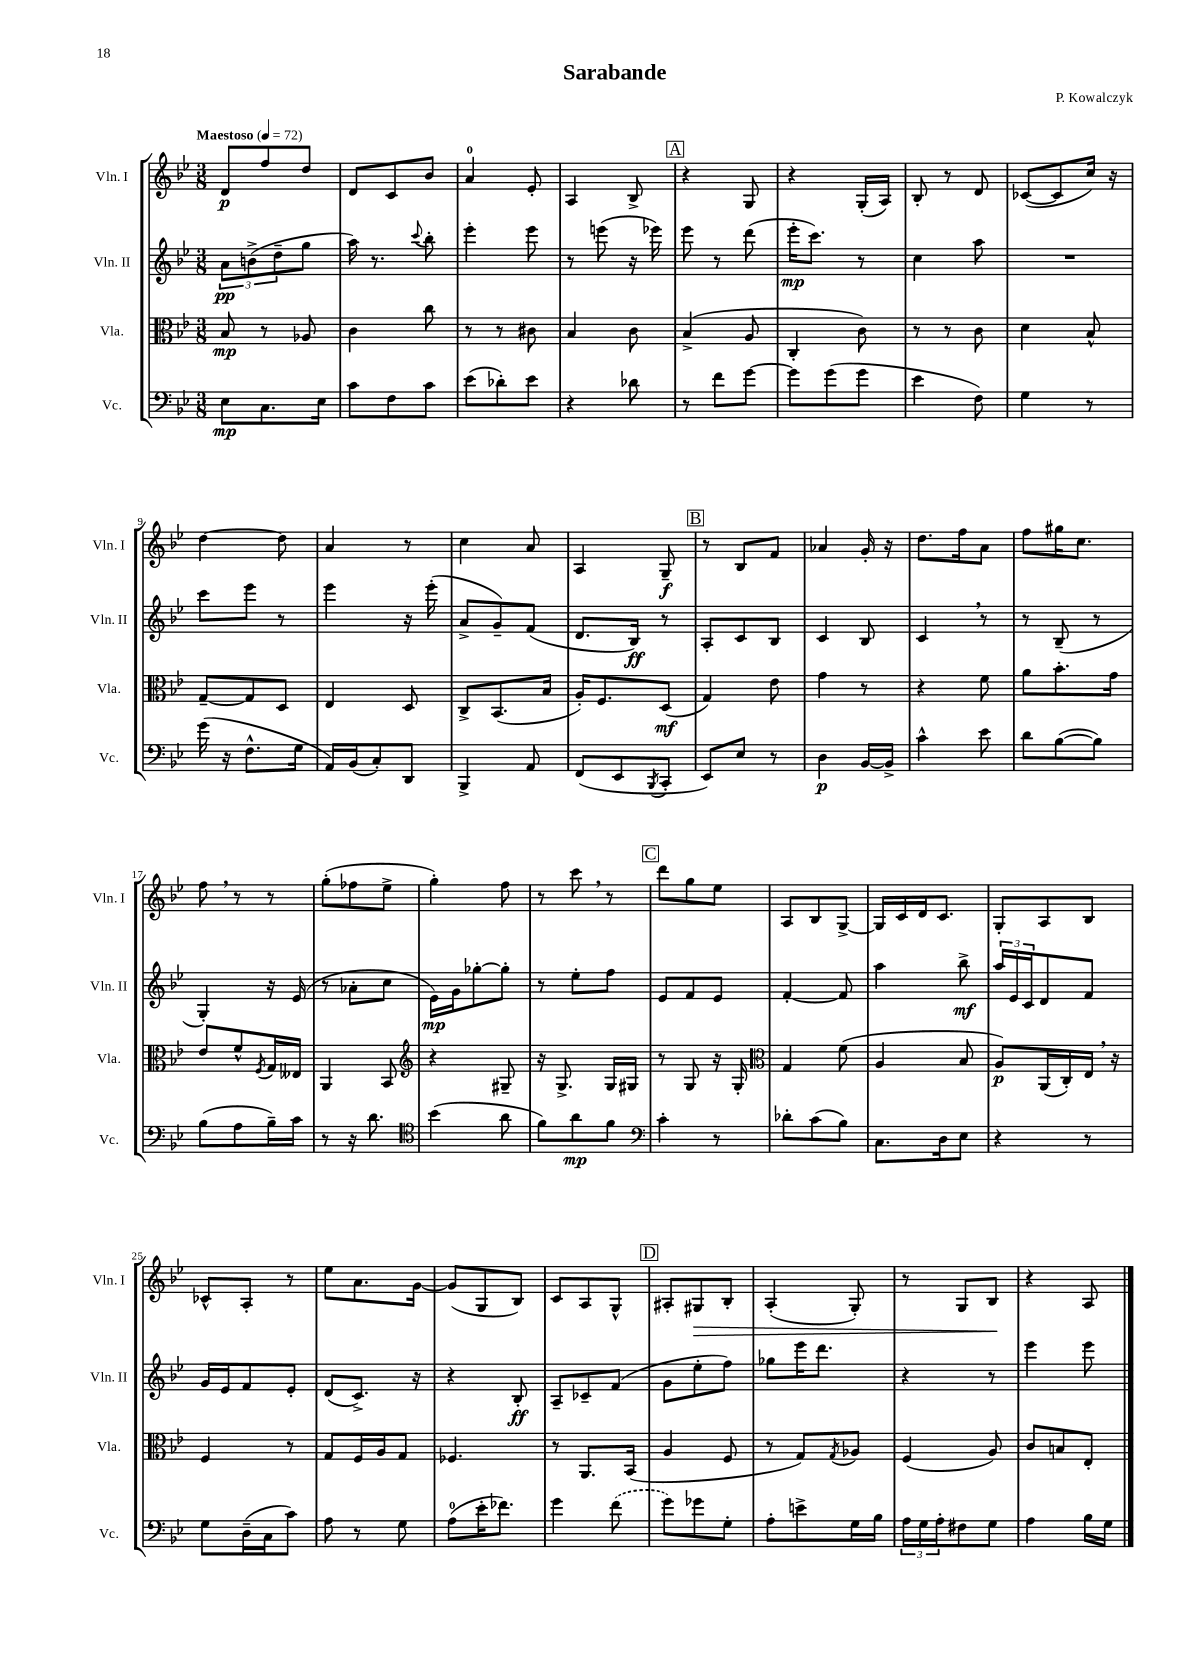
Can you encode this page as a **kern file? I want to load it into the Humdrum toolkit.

**kern	**dynam	**kern	**dynam	**kern	**dynam	**kern	**dynam
*part4	*part4	*part3	*part3	*part2	*part2	*part1	*part1
*staff4	*staff4	*staff3	*staff3	*staff2	*staff2	*staff1	*staff1
*I"Vc.	*	*I"Vla.	*	*I"Vln. II	*	*I"Vln. I	*
*I'Vc.	*	*I'Vla.	*	*I'Vln. II	*	*I'Vln. I	*
*clefF4	*	*clefC3	*	*clefG2	*	*clefG2	*
*k[b-e-]	*	*k[b-e-]	*	*k[b-e-]	*	*k[b-e-]	*
*M3/8	*	*M3/8	*	*M3/8	*	*M3/8	*
*MM72	*	*MM72	*	*MM72	*	*MM72	*
=1	=1	=1	=1	=1	=1	=1	=1
!	!	!	!	!	!	!LO:TX:a:B:t=Maestoso	!
8E-\L	mp	8B-/	mp	12a\L	pp	8d/L	p
.	.	.	.	(12bn^\	.	.	.
8.C\	.	8r	.	.	.	8ff/	.
.	.	.	.	12dd~\	.	.	.
.	.	8A-X/	.	8gg\J	.	8dd/J	.
16E-\Jk	.	.	.	.	.	.	.
=2	=2	=2	=2	=2	=2	=2	=2
8c\L	.	4c\	.	16aa\)	.	8d/L	.
.	.	.	.	8.r	.	.	.
8F\	.	.	.	.	.	8c/	.
.	.	.	.	8qqccc/	.	.	.
8c\J	.	8cc\	.	8bb-'\	.	8b-/J	.
=3	=3	=3	=3	=3	=3	=3	=3
(8e-\L	.	8r	.	4eee-'\	.	4a/	.
8d-X'\)	.	8r	.	.	.	.	.
8e-\J	.	8c#X\	.	8eee-\	.	8e-'/	.
=4	=4	=4	=4	=4	=4	=4	=4
4r	.	4B-/	.	8r	.	4A/	.
.	.	.	.	(8eeen\	.	.	.
8d-X\	.	8c\	.	16r	.	8B-^/	.
.	.	.	.	16eee-X\)	.	.	.
!!LO:REH:place=s1:t=A
=5	=5	=5	=5	=5	=5	=5	=5
8r	.	(4B-^/	.	8eee-\	.	4r	.
8f\L	.	.	.	8r	.	.	.
[8g\J	.	8A/	.	(8ddd\	.	8G/	.
=6	=6	=6	=6	=6	=6	=6	=6
8g\L]	.	4C'/	.	16eee-'\KL	mp	4r	.
.	.	.	.	8.ccc\J)	.	.	.
(8g\	.	.	.	.	.	.	.
8g\J	.	8c\)	.	8r	.	(16G'/LL	.
.	.	.	.	.	.	16A/JJ)	.
=7	=7	=7	=7	=7	=7	=7	=7
4e-\	.	8r	.	4cc\	.	8B-'/	.
.	.	8r	.	.	.	8r	.
8F\)	.	8c\	.	8aa\	.	8d/	.
=8	=8	=8	=8	=8	=8	=8	=8
4G\	.	4d\	.	4.r	.	([8c-X/L	.
.	.	.	.	.	.	8c-/]	.
8r	.	8B-^^/	.	.	.	16cc/Jk)	.
.	.	.	.	.	.	16r	.
!!LO:LB:g=z
=9	=9	=9	=9	=9	=9	=9	=9
(16g\	.	[8G~/L	.	8ccc\L	.	[4dd\	.
16r	.	.	.	.	.	.	.
8.F^^\L	.	8G/]	.	8eee-\J	.	.	.
.	.	8D/J	.	8r	.	8dd\]	.
16G\Jk	.	.	.	.	.	.	.
=10	=10	=10	=10	=10	=10	=10	=10
16AA/LL)	.	4E-/	.	4eee-\	.	4a/	.
(16BB-/J	.	.	.	.	.	.	.
8C'/)	.	.	.	.	.	.	.
8DD/J	.	8D/	.	16r	.	8r	.
.	.	.	.	(16eee-'\	.	.	.
=11	=11	=11	=11	=11	=11	=11	=11
4BBB-^/	.	8C^/L	.	8a^/L	.	4cc\	.
.	.	(8.BB-/	.	8g~/)	.	.	.
8AA/	.	.	.	(8f/J	.	8a/	.
.	.	16B-/Jk	.	.	.	.	.
=12	=12	=12	=12	=12	=12	=12	=12
(8FF/L	.	16A'/KL)	.	8.d/L	.	4A/	.
.	.	8.F/	.	.	.	.	.
8EE-/	.	.	.	.	.	.	.
.	.	.	.	16B-/Jk)	ff	.	.
8qBBB-/	.	.	.	.	.	.	.
8CC'/J	.	(8D/J	mf	8r	.	8G~/	f
!!LO:REH:place=s1:t=B
=13	=13	=13	=13	=13	=13	=13	=13
8EE-/L)	.	4G/)	.	8A'/L	.	8r	.
8E-/J	.	.	.	8c/	.	8B-/L	.
8r	.	8e-\	.	8B-/J	.	8f/J	.
=14	=14	=14	=14	=14	=14	=14	=14
4D\	p	4g\	.	4c/	.	4a-X/	.
[16BB-/LL	.	8r	.	8B-/	.	16g'/	.
16BB-^/JJ]	.	.	.	.	.	16r	.
=15	=15	=15	=15	=15	=15	=15	=15
4c^^\	.	4r	.	4c,/	.	8.dd\L	.
.	.	.	.	.	.	16ff\k	.
8e-\	.	8f\	.	8r	.	8a\J	.
=16	=16	=16	=16	=16	=16	=16	=16
8d\L	.	8a\L	.	8r	.	8ff\L	.
([8B-\	.	8.b-'\	.	(8B-~/	.	16gg#X\K	.
.	.	.	.	.	.	8.cc\J	.
8B-\J])	.	.	.	8r	.	.	.
.	.	16g\Jk	.	.	.	.	.
!!LO:LB:g=z
=17	=17	=17	=17	=17	=17	=17	=17
(8B-\L	.	8e-/L	.	4G'/)	.	8ff,\	.
8A\	.	8f^^/	.	.	.	8r	.
.	.	8qF/	.	.	.	.	.
16B-~\L)	.	16G/L	.	16r	.	8r	.
16c\JJ	.	16E--X/JJ	.	(16e-/	.	.	.
=18	=18	=18	=18	=18	=18	=18	=18
8r	.	4AA/	.	8r	.	(8gg'\L	.
16r	.	.	.	8a-X'\L	.	8ff-X\	.
8.d\	.	.	.	.	.	.	.
.	.	8BB-/	.	8cc\J	.	8ee-^\J	.
=19	=19	=19	=19	=19	=19	=19	=19
*clefC4	*	*clefG2	*	*	*	*	*
(4b-\	.	4r	.	16e-\LL)	mp	4gg'\)	.
.	.	.	.	16g\J	.	.	.
.	.	.	.	[8gg-X'\	.	.	.
8a\	.	8G#X~/	.	8gg-'\J]	.	8ff\	.
=20	=20	=20	=20	=20	=20	=20	=20
8f\L)	.	16r	.	8r	.	8r	.
.	.	8.G^/	.	.	.	.	.
8a\	mp	.	.	8ee-'\L	.	8ccc,\	.
8f\J	.	16G/LL	.	8ff\J	.	8r	.
.	.	16G#X/JJ	.	.	.	.	.
!!LO:REH:place=s1:t=C
=21	=21	=21	=21	=21	=21	=21	=21
*clefF4	*	*	*	*	*	*	*
4c'\	.	8r	.	8e-/L	.	8ddd\L	.
.	.	8G/	.	8f/	.	8gg\	.
8r	.	16r	.	8e-/J	.	8ee-\J	.
.	.	16G'/	.	.	.	.	.
=22	=22	=22	=22	=22	=22	=22	=22
*	*	*clefC3	*	*	*	*	*
8d-X'\L	.	4G/	.	[4f'/	.	8A/L	.
(8c\	.	.	.	.	.	8B-/	.
8B-\J)	.	(8f\	.	8f/]	.	[8G^/J	.
=23	=23	=23	=23	=23	=23	=23	=23
8.C\L	.	4A/	.	4aa\	.	16G/LL]	.
.	.	.	.	.	.	16c/	.
.	.	.	.	.	.	16d/J	.
16D\k	.	.	.	.	.	8.c/J	.
8E-\J	.	8B-/	.	8bb-^\	mf	.	.
=24	=24	=24	=24	=24	=24	=24	=24
4r	.	8A/L)	p	24aa/LL	.	8G'/L	.
.	.	.	.	24e-/	.	.	.
.	.	.	.	24c/J	.	.	.
.	.	(16AA/L	.	8d/	.	8A/	.
.	.	16C'/)	.	.	.	.	.
8r	.	16E-,/JJ	.	8f/J	.	8B-/J	.
.	.	16r	.	.	.	.	.
!!LO:LB:g=z
=25	=25	=25	=25	=25	=25	=25	=25
8G\L	.	4F/	.	16g/LL	.	8c-X^^/L	.
.	.	.	.	16e-/J	.	.	.
(16D~\L	.	.	.	8f/	.	8A'/J	.
16C\J	.	.	.	.	.	.	.
8c\J)	.	8r	.	8e-'/J	.	8r	.
=26	=26	=26	=26	=26	=26	=26	=26
8A\	.	8G/L	.	(8d/L	.	8ee-\L	.
8r	.	16F/L	.	8.c^/J)	.	8.a\	.
.	.	16A/J	.	.	.	.	.
8G\	.	8G/J	.	.	.	.	.
.	.	.	.	16r	.	[16g\Jk	.
=27	=27	=27	=27	=27	=27	=27	=27
(8A\L	.	4.F-X/	.	4r	.	(8g/L]	.
16e-'\K	.	.	.	.	.	8G/	.
8.f-X\J)	.	.	.	.	.	.	.
.	.	.	.	8B-'/	ff	8B-/J)	.
=28	=28	=28	=28	=28	=28	=28	=28
4g\	.	8r	.	8A~/L	.	8c/L	.
.	.	8.AA/L	.	8c-X~/	.	8A/	.
(8f\	.	.	.	(8f/J	.	8G^^/J	.
.	.	(16BB-/Jk	.	.	.	.	.
!!LO:REH:place=s1:t=D
=29	=29	=29	=29	=29	=29	=29	=29
8g\L)	.	4A/	.	8g\L	.	8A#X'/L	.
!	!	!	!	!	!	!	!LO:HP:b
8g-X\	.	.	.	8ee-'\	.	8G#X/	>
8G'\J	.	8F/	.	8ff\J)	.	8B-'/J	.
=30	=30	=30	=30	=30	=30	=30	=30
8A'\L	.	8r	.	8gg-X\L	.	(4A'/	.
8en^\	.	8G/L)	.	16eee-\K	.	.	.
.	.	.	.	8.ddd\J	.	.	.
.	.	8qG/	.	.	.	.	.
16G\L	.	8A-X/J	.	.	.	8G'/)	.
16B-\JJ	.	.	.	.	.	.	.
=31	=31	=31	=31	=31	=31	=31	=31
24A\LL	.	(4F/	.	4r	.	8r	.
24G\	.	.	.	.	.	.	.
24A'\J	.	.	.	.	.	.	.
8F#X\	.	.	.	.	.	8G/L	.
8G\J	.	8A/)	.	8r	.	8B-/J	.
.	.	.	.	.	.	.	]
=32	=32	=32	=32	=32	=32	=32	=32
4A\	.	8c/L	.	4eee-\	.	4r	.
.	.	8Bn/	.	.	.	.	.
16B-\LL	.	8E-'/J	.	8eee-\	.	8A/	.
16G\JJ	.	.	.	.	.	.	.
==	==	==	==	==	==	==	==
*-	*-	*-	*-	*-	*-	*-	*-
